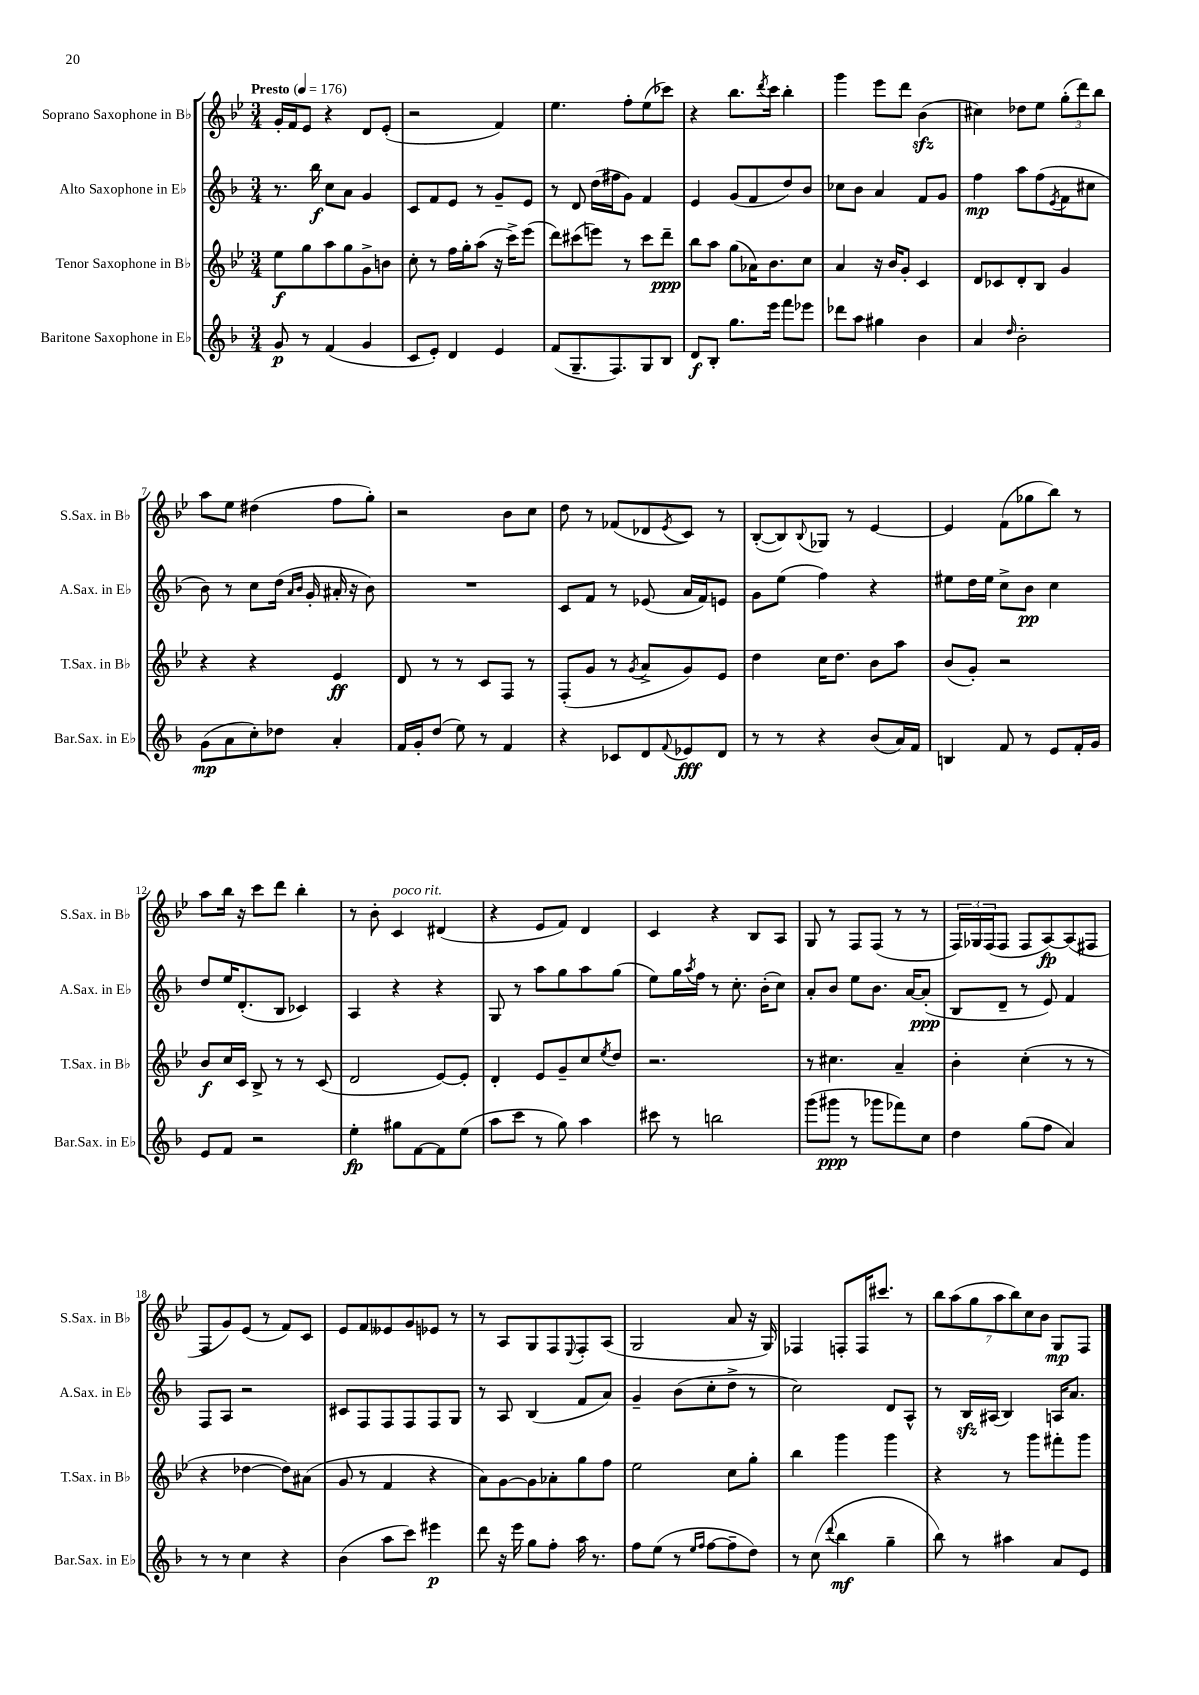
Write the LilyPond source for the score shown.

<<
\new StaffGroup <<
\new Staff = "s0" \with { instrumentName = "Soprano Saxophone in Bb" shortInstrumentName = "S.Sax. in Bb" } {
    \clef treble \key bes \major \numericTimeSignature \time 3/4 \tempo "Presto" 4 = 176
    g'16-. f'16 ees'8 r4 d'8 ees'8-.( |
    r2 f'4) |
    ees''4. f''8-. ees''8( ces'''8) |
    r4 bes''8. \acciaccatura { d'''8 } c'''16 bes''4-. |
    g'''4 ees'''8 d'''8 bes'4\sfz( |
    cis''4) des''8 ees''8 \tuplet 3/2 { g''8-.( d'''8) bes''8 } |
    a''8 ees''8 dis''4( f''8 g''8-.) |
    r2 bes'8 c''8 |
    d''8 r8 fes'8( des'8 \acciaccatura { ees'8 } c'8) r8 |
    bes8~-.( bes8) \appoggiatura { bes8 } ges8 r8 ees'4~ |
    ees'4 f'8( ges''8 bes''8) r8 |
    a''8 bes''16 r16 c'''8 d'''8 bes''4-. |
    r8 bes'8-. c'4^\markup { \italic "poco rit." } dis'4( |
    r4 ees'8 f'8) d'4 |
    c'4 r4 bes8 a8 |
    g8 r8 f8 f8( r8 r8 |
    \tuplet 3/2 { f16) ges16 f16( } f8 f8 a8~\fp) a8( fis8 |
    f8 g'8) ees'8( r8 f'8) c'8 |
    ees'8 f'8 eeses'8 g'8 ees'8 r8 |
    r8 a8 g8 f8 \appoggiatura { ees8 } f8-. a8( |
    g2 a'8 r16 g16) |
    fes4 f8-. f16 cis'''8. r8 |
    \tuplet 7/4 { bes''8 a''8( g''8 a''8 bes''8) c''8 bes'8 } g8\mp f8 \bar "|." |
}
\new Staff = "s1" \with { instrumentName = "Alto Saxophone in Eb" shortInstrumentName = "A.Sax. in Eb" } {
    \clef treble \key f \major \numericTimeSignature \time 3/4
    r8. bes''16\f c''8 a'8 g'4 |
    c'8 f'8 e'8 r8 g'8-- e'8 |
    r8 d'8 d''16( fis''16 g'8) f'4 |
    e'4 g'8( f'8 d''8) bes'8 |
    ces''8 bes'8 a'4 f'8 g'8 |
    f''4\mp a''8 f''8( \acciaccatura { e'8 } f'8 cis''8 |
    bes'8) r8 c''8 d''16( \grace { a'16 bes'16 } g'16-. ais'16-. r16 bes'8) |
    R2. |
    c'8 f'8 r8 ees'8( a'16 f'16) e'8 |
    g'8 e''8( f''4) r4 |
    eis''8 d''16 eis''16 c''8-> bes'8\pp c''4 |
    d''8 e''16 d'8.-.( bes8 ces'4) |
    a4 r4 r4 |
    g8 r8 a''8 g''8 a''8 g''8( |
    e''8) g''16 \acciaccatura { a''8 } f''16 r8 c''8.-. bes'16-.( c''8) |
    a'8-. bes'8 e''8 bes'8. a'16~ a'8-.\ppp( |
    bes8 d'8-- r8 e'8) f'4 |
    f8 a8 r2 |
    cis'8 f8 f8 f8 f8 g8 |
    r8 a8 bes4( f'8 a'8) |
    g'4-- bes'8( c''8-. d''8-> r8 |
    c''2) d'8 a8-^ |
    r8 bes16\sfz ais16( bes4) a16 a'8. \bar "|." |
}
\new Staff = "s2" \with { instrumentName = "Tenor Saxophone in Bb" shortInstrumentName = "T.Sax. in Bb" } {
    \clef treble \key bes \major \numericTimeSignature \time 3/4
    ees''8\f g''8 a''8 g''8 g'8-> b'8 |
    c''8-. r8 f''16 g''16-. a''8( r16 c'''16->) ees'''8( |
    d'''8) cis'''8( e'''8) r8 cis'''8 d'''8--\ppp |
    bes''8 a''8 g''8( aes'16) bes'8. c''8 |
    a'4 r16 bes'16 g'8-. c'4 |
    d'8 ces'8 d'8-. bes8 g'4 |
    r4 r4 ees'4\ff |
    d'8 r8 r8 c'8 f8 r8 |
    f8-.( g'8 r8 \acciaccatura { g'8 } a'8-> g'8) ees'8 |
    d''4 c''16 d''8. bes'8 a''8 |
    bes'8( g'8-.) r2 |
    bes'8\f c''16 c'16 bes8-> r8 r8 c'8( |
    d'2 ees'8~) ees'8-. |
    d'4-. ees'8 g'8-- c''8 \acciaccatura { ees''8 } d''8 |
    r2. |
    r8 cis''4. a'4-- |
    bes'4-. c''4-.( r8 r8 |
    r4 des''4~ des''8) ais'8( |
    g'8 r8 f'4 r4 |
    a'8) g'8~ g'8 aes'8-. g''8 f''8 |
    ees''2 c''8 g''8-. |
    bes''4 g'''4 g'''4 |
    r4 r8 g'''8 fis'''8-. g'''8 \bar "|." |
}
\new Staff = "s3" \with { instrumentName = "Baritone Saxophone in Eb" shortInstrumentName = "Bar.Sax. in Eb" } {
    \clef treble \key f \major \numericTimeSignature \time 3/4
    g'8\p r8 f'4( g'4 |
    c'8 e'8-.) d'4 e'4 |
    f'8( g8.-- f8.) g8 bes8 |
    d'8\f bes8-. g''8. e'''16 f'''8 ees'''8 |
    des'''8 a''8 gis''4 bes'4 |
    a'4 \grace { d''16 } bes'2-. |
    g'8\mp( a'8 c''8-.) des''8 a'4-. |
    f'16 g'16-. d''8( e''8) r8 f'4 |
    r4 ces'8 d'8 \appoggiatura { f'8 } ees'8\fff d'8 |
    r8 r8 r4 bes'8( a'16) f'16 |
    b4 f'8 r8 e'8 f'16-. g'16 |
    e'8 f'8 r2 |
    e''4-.\fp gis''8 f'8~ f'8 e''8( |
    a''8 c'''8 r8 g''8) a''4 |
    cis'''8 r8 b''2 |
    g'''8( gis'''8\ppp r8 ges'''8 fes'''8) c''8 |
    d''4 g''8( f''8 a'4) |
    r8 r8 c''4 r4 |
    bes'4( a''8 c'''8) eis'''4\p |
    d'''8 r16 e'''16 g''8 f''8-. a''16 r8. |
    f''8 e''8( r8 \grace { e''16 f''16 } f''8~ f''8-- d''8) |
    r8 c''8( \appoggiatura { d'''8 } bes''4\mf g''4-- |
    bes''8) r8 ais''4 a'8 e'8 \bar "|." |
}
>>
>>
